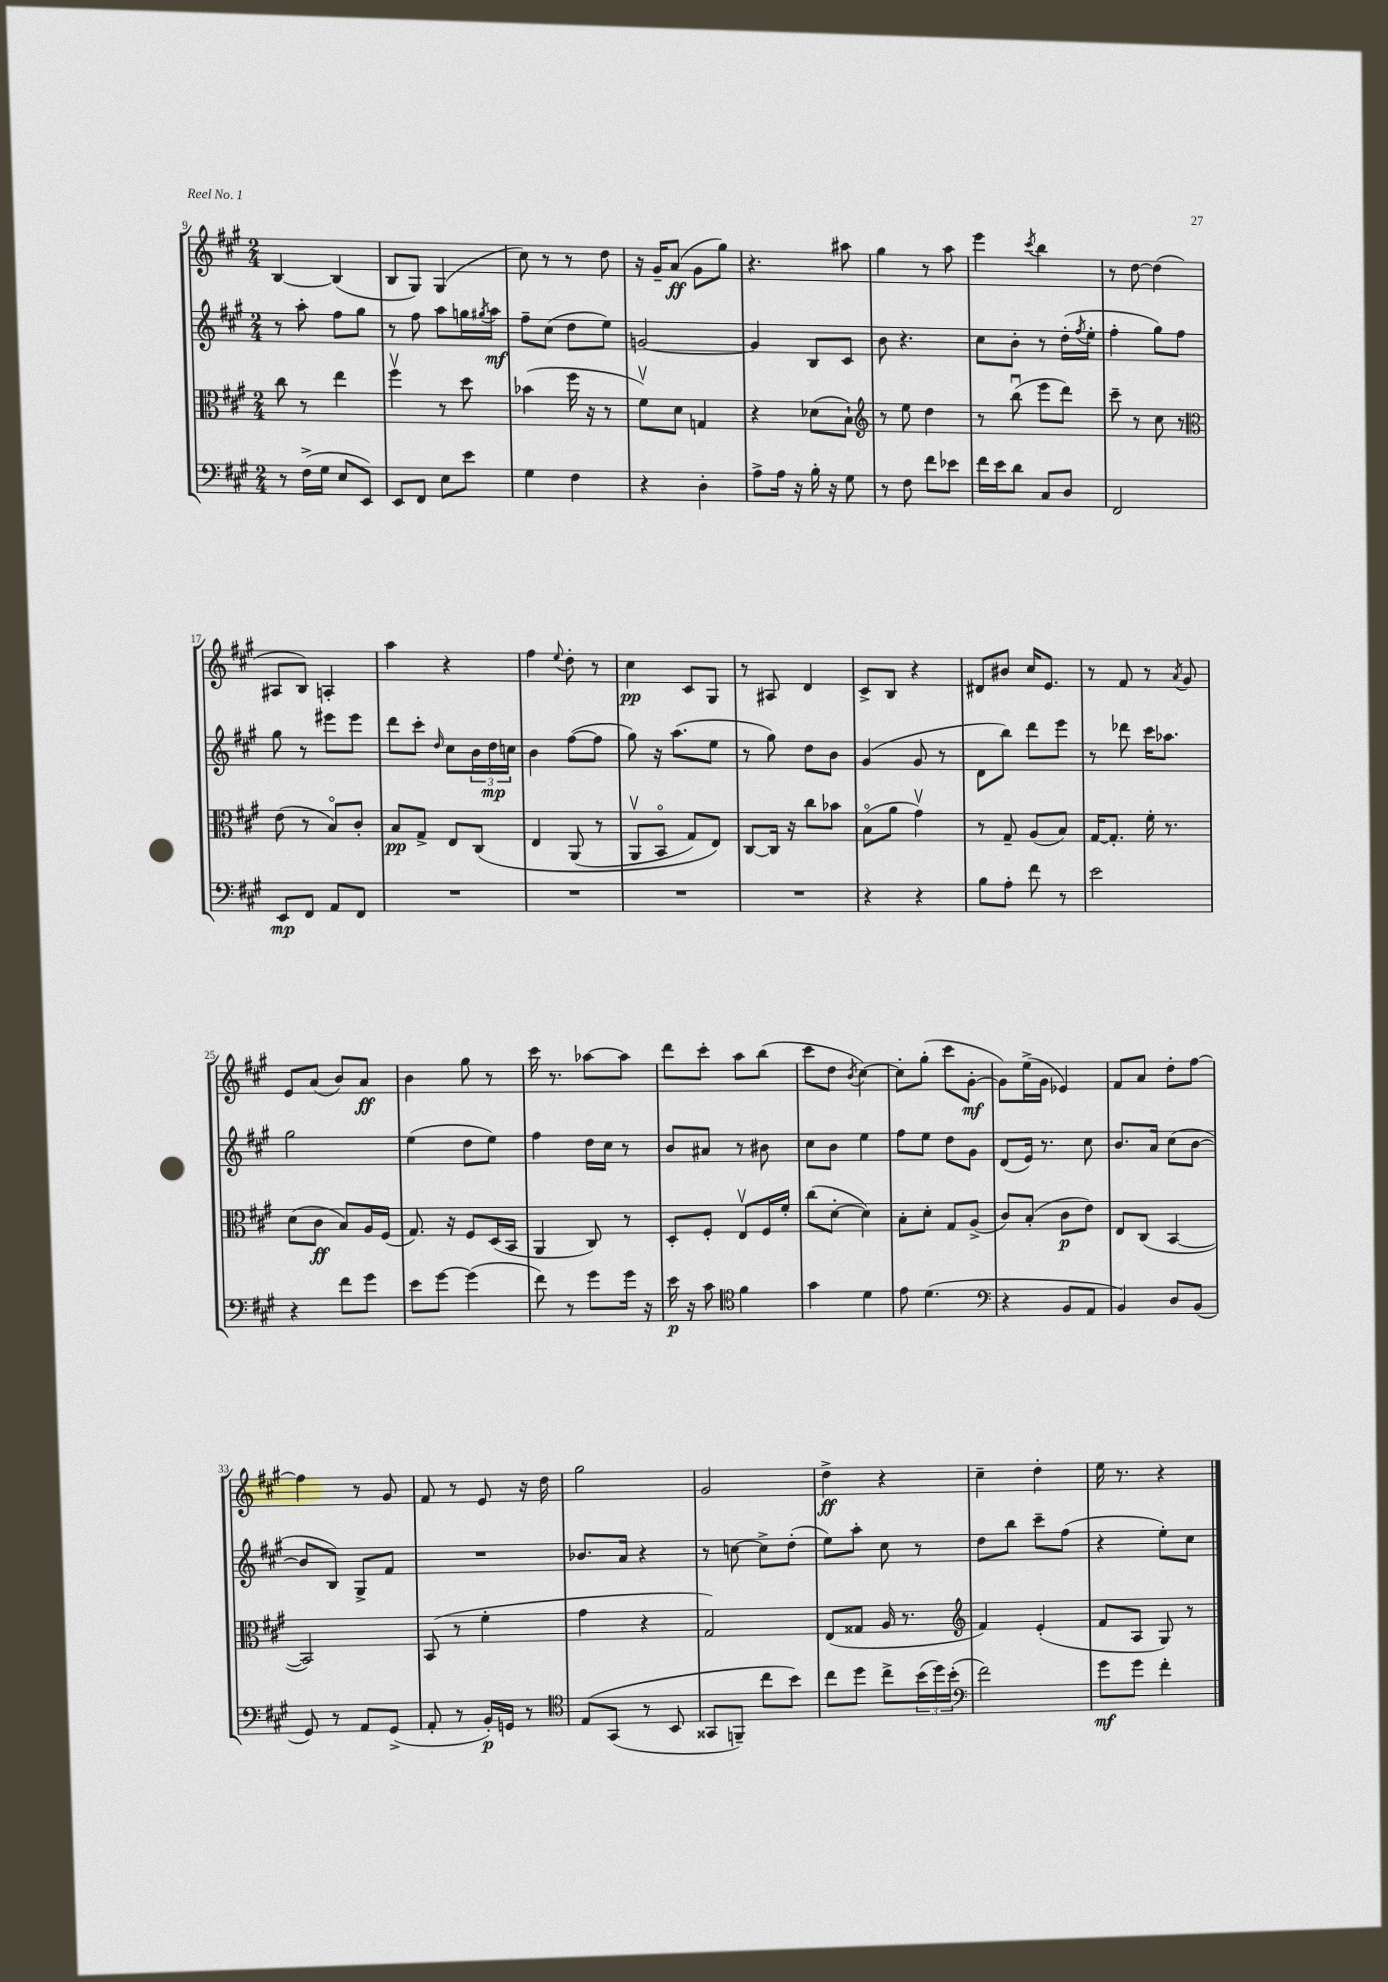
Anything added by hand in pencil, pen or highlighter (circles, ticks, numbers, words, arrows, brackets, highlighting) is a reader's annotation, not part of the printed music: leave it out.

**kern	**dynam	**kern	**dynam	**kern	**dynam	**kern	**dynam
*part4	*part4	*part3	*part3	*part2	*part2	*part1	*part1
*staff4	*staff4	*staff3	*staff3	*staff2	*staff2	*staff1	*staff1
*clefF4	*	*clefC3	*	*clefG2	*	*clefG2	*
*k[f#c#g#]	*	*k[f#c#g#]	*	*k[f#c#g#]	*	*k[f#c#g#]	*
*M2/4	*	*M2/4	*	*M2/4	*	*M2/4	*
=9	=9	=9	=9	=9	=9	=9	=9
8r	.	8cc#\	.	8r	.	[4B/	.
(16F#^\LL	.	8r	.	8aa'\	.	.	.
16G#\JJ	.	.	.	.	.	.	.
8E/L	.	4ee\	.	8ff#\L	.	(4B/]	.
8EE/J)	.	.	.	8gg#\J	.	.	.
=10	=10	=10	=10	=10	=10	=10	=10
8EE/L	.	4ff#v\	.	8r	.	8B/L	.
8FF#/J	.	.	.	8ff#\	.	8G#/J)	.
8E\L	.	8r	.	8aa\L	.	(4G#/	.
8e\J	.	8dd\	.	16ggn\L	.	.	.
.	.	.	.	8qgg#X/	.	.	.
.	.	.	.	16aa\JJ	mf	.	.
=11	=11	=11	=11	=11	=11	=11	=11
4G#\	.	(4b-X\	.	8ff#~\L	.	8cc#\)	.
.	.	.	.	(8cc#\J	.	8r	.
4F#\	.	16ff#\	.	8dd\L	.	8r	.
.	.	16r	.	.	.	.	.
.	.	8r	.	8ee\J)	.	8dd\	.
=12	=12	=12	=12	=12	=12	=12	=12
4r	.	8f#v\L)	.	[2gn/	.	16r	.
.	.	.	.	.	.	16g#~/KL	.
.	.	8d\J	.	.	.	(8a/J	ff
4D'\	.	4Gn/	.	.	.	8g#\L	.
.	.	.	.	.	.	8gg#\J)	.
=13	=13	=13	=13	=13	=13	=13	=13
8A^\L	.	4r	.	4g/]	.	4.r	.
16A\Jk	.	.	.	.	.	.	.
16r	.	.	.	.	.	.	.
16B'\	.	(8d-X\L	.	8B/L	.	.	.
16r	.	.	.	.	.	.	.
8G#\	.	8B`\J)	.	8c#/J	.	8aa#X\	.
=14	=14	=14	=14	=14	=14	=14	=14
*	*	*clefG2	*	*	*	*	*
8r	.	8r	.	8b\	.	4gg#\	.
8F#\	.	8ee\	.	4.r	.	.	.
8f#\L	.	4dd\	.	.	.	8r	.
8e-X\J	.	.	.	.	.	8aa\	.
=15	=15	=15	=15	=15	=15	=15	=15
16f#\LL	.	8r	.	8cc#\L	.	4eee\	.
16e\J	.	.	.	.	.	.	.
8d\J	.	(8bbu\	.	8b'\J	.	.	.
.	.	.	.	.	.	8qccc#/	.
8C#/L	.	8eee\L	.	8r	.	4bb\	.
8D/J	.	8ddd\J)	.	(16dd'\LL	.	.	.
.	.	.	.	8qff#/	.	.	.
.	.	.	.	16ee'\JJ	.	.	.
=16	=16	=16	=16	=16	=16	=16	=16
2FF#/	.	8ccc#~\	.	4ff#'\	.	8r	.
.	.	8r	.	.	.	[8dd\	.
.	.	8cc#\	.	8gg#\L)	.	(4dd\]	.
.	.	8r	.	8ff#\J	.	.	.
!!LO:LB:g=z
=17	=17	=17	=17	=17	=17	=17	=17
*	*	*clefC3	*	*	*	*	*
8EE/L	mp	(8e\	.	8gg#\	.	8A#X/L	.
8FF#/J	.	8r	.	8r	.	8B/J)	.
8AA/L	.	8B/L)	.	8eee#X\L	.	4An'/	.
8FF#/J	.	8c#'/J	.	8eee#\J	.	.	.
=18	=18	=18	=18	=18	=18	=18	=18
2r	.	8B/L	pp	8ddd\L	.	4aa\	.
.	.	8G#^/J	.	8ccc#'\J	.	.	.
.	.	.	.	16qqdd/	.	.	.
.	.	8E/L	.	8cc#\L	.	4r	.
.	.	(8C#/J	.	24b\L	.	.	.
.	.	.	.	24dd\	mp	.	.
.	.	.	.	24ccn\JJ	.	.	.
=19	=19	=19	=19	=19	=19	=19	=19
2r	.	4E/	.	4b\	.	4ff#\	.
.	.	.	.	.	.	8qqee/	.
.	.	(8AA/	.	([8ff#\L	.	8dd'\	.
.	.	8r	.	8ff#\J]	.	8r	.
=20	=20	=20	=20	=20	=20	=20	=20
2r	.	8AAv/L	.	8gg#\)	.	4cc#\	pp
.	.	8BB/J	.	16r	.	.	.
.	.	.	.	(8.aa\L	.	.	.
.	.	8G#/L)	.	.	.	8c#/L	.
.	.	8E/J)	.	8ee\J	.	8G#/J	.
=21	=21	=21	=21	=21	=21	=21	=21
2r	.	[8C#/L	.	8r	.	8r	.
.	.	16C#/Jk]	.	8gg#\)	.	8A#X/	.
.	.	16r	.	.	.	.	.
.	.	8cc#\L	.	8dd\L	.	4d/	.
.	.	8b-X\J	.	8b\J	.	.	.
=22	=22	=22	=22	=22	=22	=22	=22
4r	.	(8B\L	.	(4g#/	.	8c#^/L	.
.	.	8a\J	.	.	.	8B/J	.
4r	.	4g#v\)	.	8g#/	.	4r	.
.	.	.	.	8r	.	.	.
=23	=23	=23	=23	=23	=23	=23	=23
8B\L	.	8r	.	8d\L	.	8d#X/L	.
8A'\J	.	8G#~/	.	8bb\J)	.	8b#X/J	.
8f#\	.	(8A/L	.	8ddd\L	.	16cc#/KL	.
.	.	.	.	.	.	8.e/J	.
8r	.	8B/J)	.	8eee\J	.	.	.
=24	=24	=24	=24	=24	=24	=24	=24
2e\	.	[16G#/KL	.	8r	.	8r	.
.	.	8.G#'/J]	.	.	.	.	.
.	.	.	.	8ddd-X\	.	8f#/	.
.	.	16f#'\	.	16ccc#\KL	.	8r	.
.	.	8.r	.	8.aa-X\J	.	.	.
.	.	.	.	.	.	8qa/	.
.	.	.	.	.	.	8g#/	.
!!LO:LB:g=z
=25	=25	=25	=25	=25	=25	=25	=25
4r	.	(8d\L	.	2gg#\	.	8e/L	.
.	.	8c#\J	ff	.	.	(8a/J	.
8f#\L	.	8B/L)	.	.	.	8b/L)	.
8g#\J	.	16A/L	.	.	.	8a/J	ff
.	.	(16F#/JJ	.	.	.	.	.
=26	=26	=26	=26	=26	=26	=26	=26
8e\L	.	8.G#/)	.	(4ee\	.	4b\	.
[8g#\J	.	.	.	.	.	.	.
.	.	16r	.	.	.	.	.
(4g#\]	.	8F#/L	.	8dd\L	.	8gg#\	.
.	.	(16D/L	.	8ee\J)	.	8r	.
.	.	16BB/JJ	.	.	.	.	.
=27	=27	=27	=27	=27	=27	=27	=27
8f#\)	.	4AA/	.	4ff#\	.	16ccc#\	.
.	.	.	.	.	.	8.r	.
8r	.	.	.	.	.	.	.
8g#\L	.	8C#/)	.	16dd\LL	.	[8aa-X\L	.
.	.	.	.	16cc#\JJ	.	.	.
16g#\Jk	.	8r	.	8r	.	8aa-\J]	.
16r	.	.	.	.	.	.	.
=28	=28	=28	=28	=28	=28	=28	=28
16e\	p	8D'/L	.	8b/L	.	8ddd\L	.
16r	.	.	.	.	.	.	.
8c#\	.	8F#'/J	.	8a#X/J	.	8ccc#'\J	.
*clefC4	*	*	*	*	*	*	*
4f#\	.	8Ev/L	.	8r	.	8aa\L	.
.	.	16F#/L	.	8b#X\	.	(8bb\J	.
.	.	16f#'/JJ	.	.	.	.	.
=29	=29	=29	=29	=29	=29	=29	=29
4g#\	.	(8cc#\L	.	8cc#\L	.	8ccc#\L	.
.	.	[8d'\J	.	8b\J	.	8dd\J	.
.	.	.	.	.	.	8qb/	.
4d\	.	4d\])	.	4ee\	.	[4cc#\)	.
=30	=30	=30	=30	=30	=30	=30	=30
8e\	.	8B'\L	.	8ff#\L	.	8cc#'\L]	.
(4.d\	.	8d'\J	.	8ee\J	.	(8gg#'\J	.
.	.	8G#/L	.	8dd\L	.	8ccc#\L	.
.	.	(8A^/J	.	8g#\J	.	[8g#'\J	mf
=31	=31	=31	=31	=31	=31	=31	=31
*clefF4	*	*	*	*	*	*	*
4r	.	8c#/L)	.	(8d/L	.	8g#\L])	.
.	.	(8B'/J	.	16e/Jk)	.	(16ee^\L	.
.	.	.	.	8.r	.	16g#\JJ	.
8BB/L	.	8c#\L	p	.	.	4e-X/)	.
8AA/J	.	8e\J)	.	8cc#\	.	.	.
=32	=32	=32	=32	=32	=32	=32	=32
4BB/)	.	8E/L	.	8.b/L	.	8f#/L	.
.	.	(8C#/J	.	.	.	8a/J	.
.	.	.	.	16a/Jk	.	.	.
8D/L	.	[4BB/	.	(8cc#\L	.	8dd'\L	.
(8BB/J	.	.	.	[8b\J	.	[8ff#\J	.
!!LO:LB:g=z
=33	=33	=33	=33	=33	=33	=33	=33
8GG#/)	.	2BB/])	.	8b/L]	.	4ff#\]	.
8r	.	.	.	8B/J)	.	.	.
8AA/L	.	.	.	8G#^/L	.	8r	.
(8GG#^/J	.	.	.	8f#/J	.	8g#/	.
=34	=34	=34	=34	=34	=34	=34	=34
8AA'/	.	(8BB/	.	2r	.	8f#/	.
8r	.	8r	.	.	.	8r	.
16BB'/LL)	p	4f#'\	.	.	.	8e/	.
16GGn/JJ	.	.	.	.	.	.	.
8r	.	.	.	.	.	16r	.
.	.	.	.	.	.	16dd\	.
=35	=35	=35	=35	=35	=35	=35	=35
*clefC4	*	*	*	*	*	*	*
(8E/L	.	4g#\	.	8.b-X/L	.	2gg#\	.
(8GG#/J	.	.	.	.	.	.	.
.	.	.	.	16a/Jk	.	.	.
8r	.	4r	.	4r	.	.	.
8BB/	.	.	.	.	.	.	.
=36	=36	=36	=36	=36	=36	=36	=36
8GG##X/L	.	2G#/)	.	8r	.	2g#/	.
8FFn~/J)	.	.	.	[8ccn\	.	.	.
8cc#\L	.	.	.	8cc^\L]	.	.	.
8b\J)	.	.	.	(8dd'\J	.	.	.
=37	=37	=37	=37	=37	=37	=37	=37
8cc#\L	.	(8E/L	.	8ee\L)	.	4dd^\	ff
8dd\J	.	8G##X/J	.	8aa'\J	.	.	.
8cc#^\L	.	16A/	.	8cc#\	.	4r	.
.	.	8.r	.	.	.	.	.
(24b\L	.	.	.	8r	.	.	.
24dd\)	.	.	.	.	.	.	.
(24b'\JJ	.	.	.	.	.	.	.
=38	=38	=38	=38	=38	=38	=38	=38
*clefF4	*	*clefG2	*	*	*	*	*
2f#\)	.	4f#/)	.	8dd\L	.	4cc#~\	.
.	.	.	.	8bb\J	.	.	.
.	.	(4e'/	.	8ccc#~\L	.	4dd'\	.
.	.	.	.	(8ff#\J	.	.	.
=39	=39	=39	=39	=39	=39	=39	=39
8g#\L	mf	8f#/L	.	4r	.	16ee\	.
.	.	.	.	.	.	8.r	.
8g#\J	.	8A/J	.	.	.	.	.
4f#'\	.	8G#/)	.	8ee'\L)	.	4r	.
.	.	8r	.	8cc#\J	.	.	.
==	==	==	==	==	==	==	==
*-	*-	*-	*-	*-	*-	*-	*-
